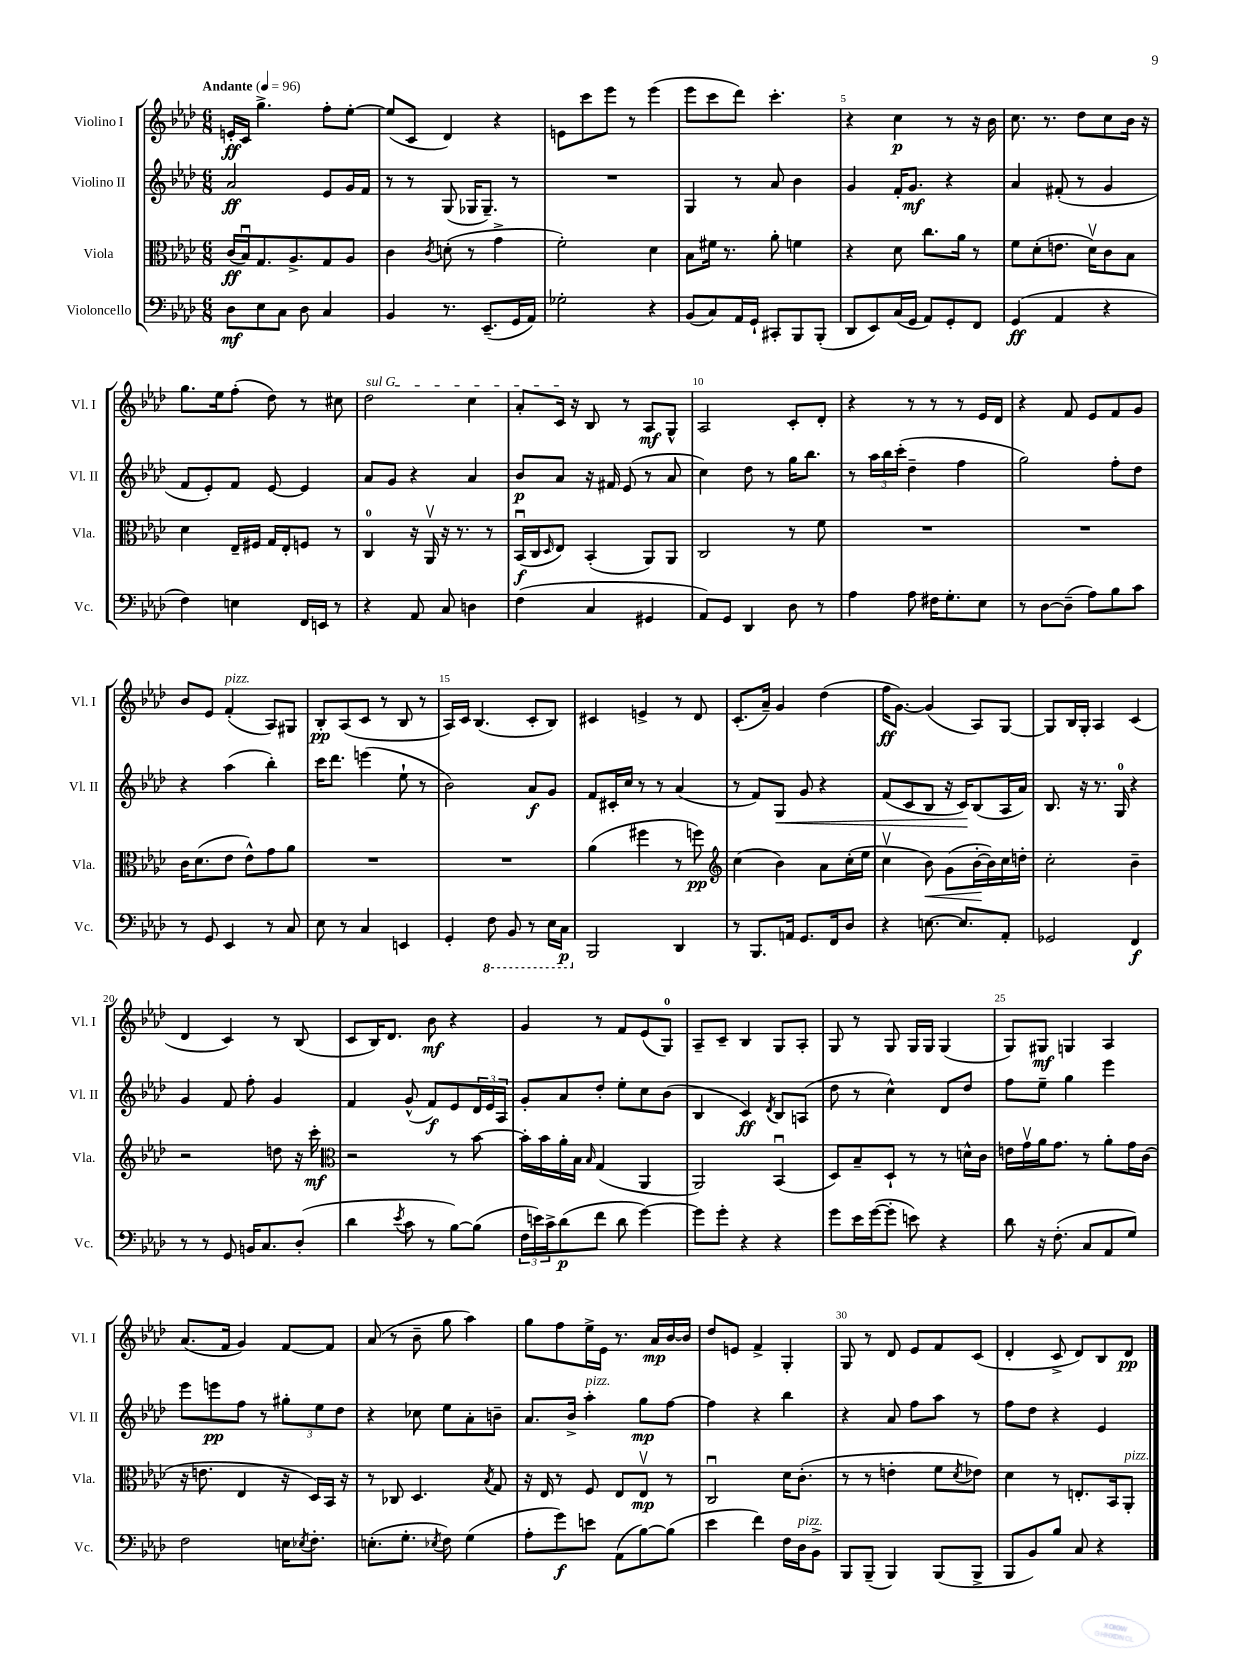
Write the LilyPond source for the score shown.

<<
\new StaffGroup <<
\new Staff = "s0" \with { instrumentName = "Violino I" shortInstrumentName = "Vl. I" } {
    \clef treble \key aes \major \numericTimeSignature \time 6/8 \tempo "Andante" 4 = 96
    e'16-.\ff c'16 g''4.-> f''8-. ees''8~-. |
    ees''8( c'8 des'4) r4 |
    e'8 c'''8 ees'''8 r8 ees'''4( |
    ees'''8 c'''8 des'''8) c'''4.-. |
    r4 c''4\p r8 r16 bes'16 |
    c''8. r8. des''8 c''8 bes'16 r16 |
    g''8. ees''16 f''8-.( des''8) r8 cis''8 |
    \once \override TextSpanner.bound-details.left.text = \markup { \italic "sul G" } des''2\startTextSpan c''4 |
    aes'8-. c'16\stopTextSpan r16 bes8 r8 aes8\mf g8-^ |
    aes2 c'8-. des'8-. |
    r4 r8 r8 r8 ees'16 des'16 |
    r4 f'8 ees'8 f'8 g'8 |
    bes'8 ees'8 f'4-.^\markup { \italic "pizz." }( aes8) gis8 |
    bes8-.\pp aes8( c'8 r8 bes8 r8 |
    aes16) c'16 bes4.( c'8-. bes8) |
    cis'4 e'4-> r8 des'8 |
    c'8.-.( aes'16--) g'4 des''4( |
    f''16\ff g'8.~) g'4( aes8) g8~ |
    g8 bes16 g16-. aes4 c'4( |
    des'4 c'4) r8 bes8( |
    c'8 bes16) des'8. bes'8\mf r4 |
    g'4 r8 f'8 ees'8( g8-0) |
    aes8-- c'8-- bes4 g8 aes8-. |
    g8 r8 g8 g16 g16 g4( |
    g8) gis8\mf g4 aes4 |
    aes'8.( f'16 g'4) f'8~ f'8 |
    aes'8( r8 bes'8-- g''8 aes''4) |
    g''8 f''8 ees''16-> ees'16 r8. aes'16\mp bes'16~ bes'16 |
    des''8 e'8 f'4-> g4-. |
    g8 r8 des'8 ees'8 f'8 c'8( |
    des'4-. c'8-> des'8) bes8 des'8\pp \bar "|." |
}
\new Staff = "s1" \with { instrumentName = "Violino II" shortInstrumentName = "Vl. II" } {
    \clef treble \key aes \major \numericTimeSignature \time 6/8
    aes'2\ff ees'8 g'16 f'16 |
    r8 r8 g8( ges16 ges8.--) r8 |
    R2. |
    g4 r8 aes'8 bes'4 |
    g'4 f'16-. g'8.\mf r4 |
    aes'4 fis'8-.( r8 g'4 |
    f'8 ees'8-.) f'8 ees'8~ ees'4 |
    aes'8 g'8 r4 aes'4 |
    bes'8\p aes'8 r16 fis'16 ees'8( r8 aes'8 |
    c''4) des''8 r8 g''16 bes''8. |
    r8 \tuplet 3/2 { aes''16 bes''16 c'''16-.( } des''4-- f''4 |
    g''2) f''8-. des''8 |
    r4 aes''4( bes''4-.) |
    c'''16 des'''8. e'''4( ees''8-! r8 |
    bes'2) aes'8\f g'8 |
    f'8 cis'16-. c''16 r8 r8 aes'4( |
    r8 f'8) g8\< g'8 r4 |
    f'8( c'8 bes8 r16 c'16\!) bes8( aes16 aes'16) |
    bes8. r16 r8. g16-0 r4 |
    g'4 f'8 f''8-. g'4 |
    f'4 g'8-^( f'8\f) ees'8 \tuplet 3/2 { des'16 ees'16 aes16 } |
    g'8-. aes'8 des''8-. ees''8-. c''8 bes'8( |
    bes4 c'4\ff) \acciaccatura { des'8 } bes8 a8( |
    des''8 r8 c''4-^) des'8 des''8 |
    f''8 ees''8-- g''4 ees'''4 |
    ees'''8 e'''8\pp f''8 r8 \tuplet 3/2 { gis''8-. ees''8 des''8 } |
    r4 ces''8 ees''8 aes'8-. b'8-- |
    aes'8. bes'16-> aes''4-.^\markup { \italic "pizz." } g''8\mp f''8~ |
    f''4 r4 bes''4 |
    r4 aes'8 f''8 aes''8 r8 |
    f''8 des''8 r4 ees'4 \bar "|." |
}
\new Staff = "s2" \with { instrumentName = "Viola" shortInstrumentName = "Vla." } {
    \clef alto \key aes \major \numericTimeSignature \time 6/8
    c'16\ff( bes16\downbow) g8. aes8.-> g8 aes8 |
    c'4 \acciaccatura { c'8 } d'8-.( r8 g'4-> |
    f'2-.) des'4 |
    bes8 fis'16 r8. aes'8-. f'4 |
    r4 des'8 c''8. aes'16 r8 |
    f'8 des'8-.( e'8. des'16\upbow) c'8 bes8 |
    des'4 ees16-- fis16 g16 ees16-. f8 r8 |
    c4-0 r16 aes,16\upbow r16 r8. r8 |
    bes,16\downbow\f( c16 \grace { des16 } ees8) bes,4-.( aes,8) aes,8 |
    c2 r8 f'8 |
    R2. |
    R2. |
    c'16 des'8.( ees'8 ees'8-^) g'8 aes'8 |
    R2. |
    R2. |
    aes'4( fis''4 r8 f''8\pp) |
    \clef treble c''4( bes'4) aes'8 c''16-.( ees''16 |
    c''4\upbow bes'8\<) g'8( bes'16~-.\! bes'16) c''16 d''16-. |
    c''2-. bes'4-- |
    r2 d''8 r16 c'''16-.\mf |
    \clef alto r2 r8 bes'8~ |
    bes'16-. bes'16 aes'16-. bes16 \grace { bes16 } g4( aes,4 |
    aes,2) bes,4\downbow( |
    des8) bes8-- des8-! r8 r8 d'16-^ c'16 |
    e'16 g'16\upbow aes'16 g'8. r8 aes'8-. g'16 c'16( |
    r16 e'8. ees4 r16 des16) bes,16 r16 |
    r8 ces8 des4. \acciaccatura { bes8 } g8 |
    r16 ees16 r8 f8 ees8 ees8\upbow\mp r8 |
    c2\downbow des'16 c'8.-.( |
    r8 r8 e'4-. f'8 \acciaccatura { des'8 } ees'8) |
    des'4 r8 e8.-. bes,16 aes,8-.^\markup { \italic "pizz." } \bar "|." |
}
\new Staff = "s3" \with { instrumentName = "Violoncello" shortInstrumentName = "Vc." } {
    \clef bass \key aes \major \numericTimeSignature \time 6/8
    des8\mf ees8 c8 des8 c4 |
    bes,4 r8. ees,8.--( g,16 aes,16) |
    ges2-. r4 |
    bes,8( c8) aes,16 g,16-! cis,8-. bes,,8 bes,,8-.( |
    des,8 ees,8) c16( g,16 aes,8) g,8-. f,8 |
    g,4\ff( aes,4 r4 |
    f4) e4 f,16 e,16 r8 |
    r4 aes,8 c8 d4 |
    f4( c4 gis,4 |
    aes,8) g,8 des,4 des8 r8 |
    aes4 aes8 fis16 g8.-. ees8 |
    r8 des8~ des8--( aes8) bes8 c'8 |
    r8 g,8 ees,4 r8 c8 |
    ees8 r8 c4 e,4 |
    g,4-. \ottava #-1 f,8 bes,,8 r8 ees,16 c,16\p \ottava #0 |
    bes,,2 des,4 |
    r8 bes,,8. a,16 g,8. f,16 des8 |
    r4 e8.~ e8. aes,8-. |
    ges,2 f,4\f |
    r8 r8 g,8 b,16 c8. des8-.( |
    des'4 \acciaccatura { ees'8 } c'8 r8 bes8~) bes8( |
    \tuplet 3/2 { f16 e'16) c'16-> } des'8\p( f'8 des'8 g'4~) |
    g'8 g'8-. r4 r4 |
    g'8 ees'16 g'16~( g'8-. e'8) r4 |
    des'8 r16 f8.-.( c8 aes,8 g8) |
    f2 e16 \acciaccatura { ees8 } f8.-. |
    e8.-.( g8.-. \acciaccatura { ees8 } f8) g4( |
    aes8-. g'8\f) e'8 aes,8( bes8~) bes8( |
    ees'4 f'4) f16 des16^\markup { \italic "pizz." } bes,8-> |
    bes,,8 bes,,8--( bes,,4) bes,,8( bes,,8-> |
    bes,,8 bes,8) bes8 c8 r4 \bar "|." |
}
>>
>>
\layout { \context { \Score \override BarNumber.break-visibility = ##(#f #t #t) barNumberVisibility = #(every-nth-bar-number-visible 5) } }
